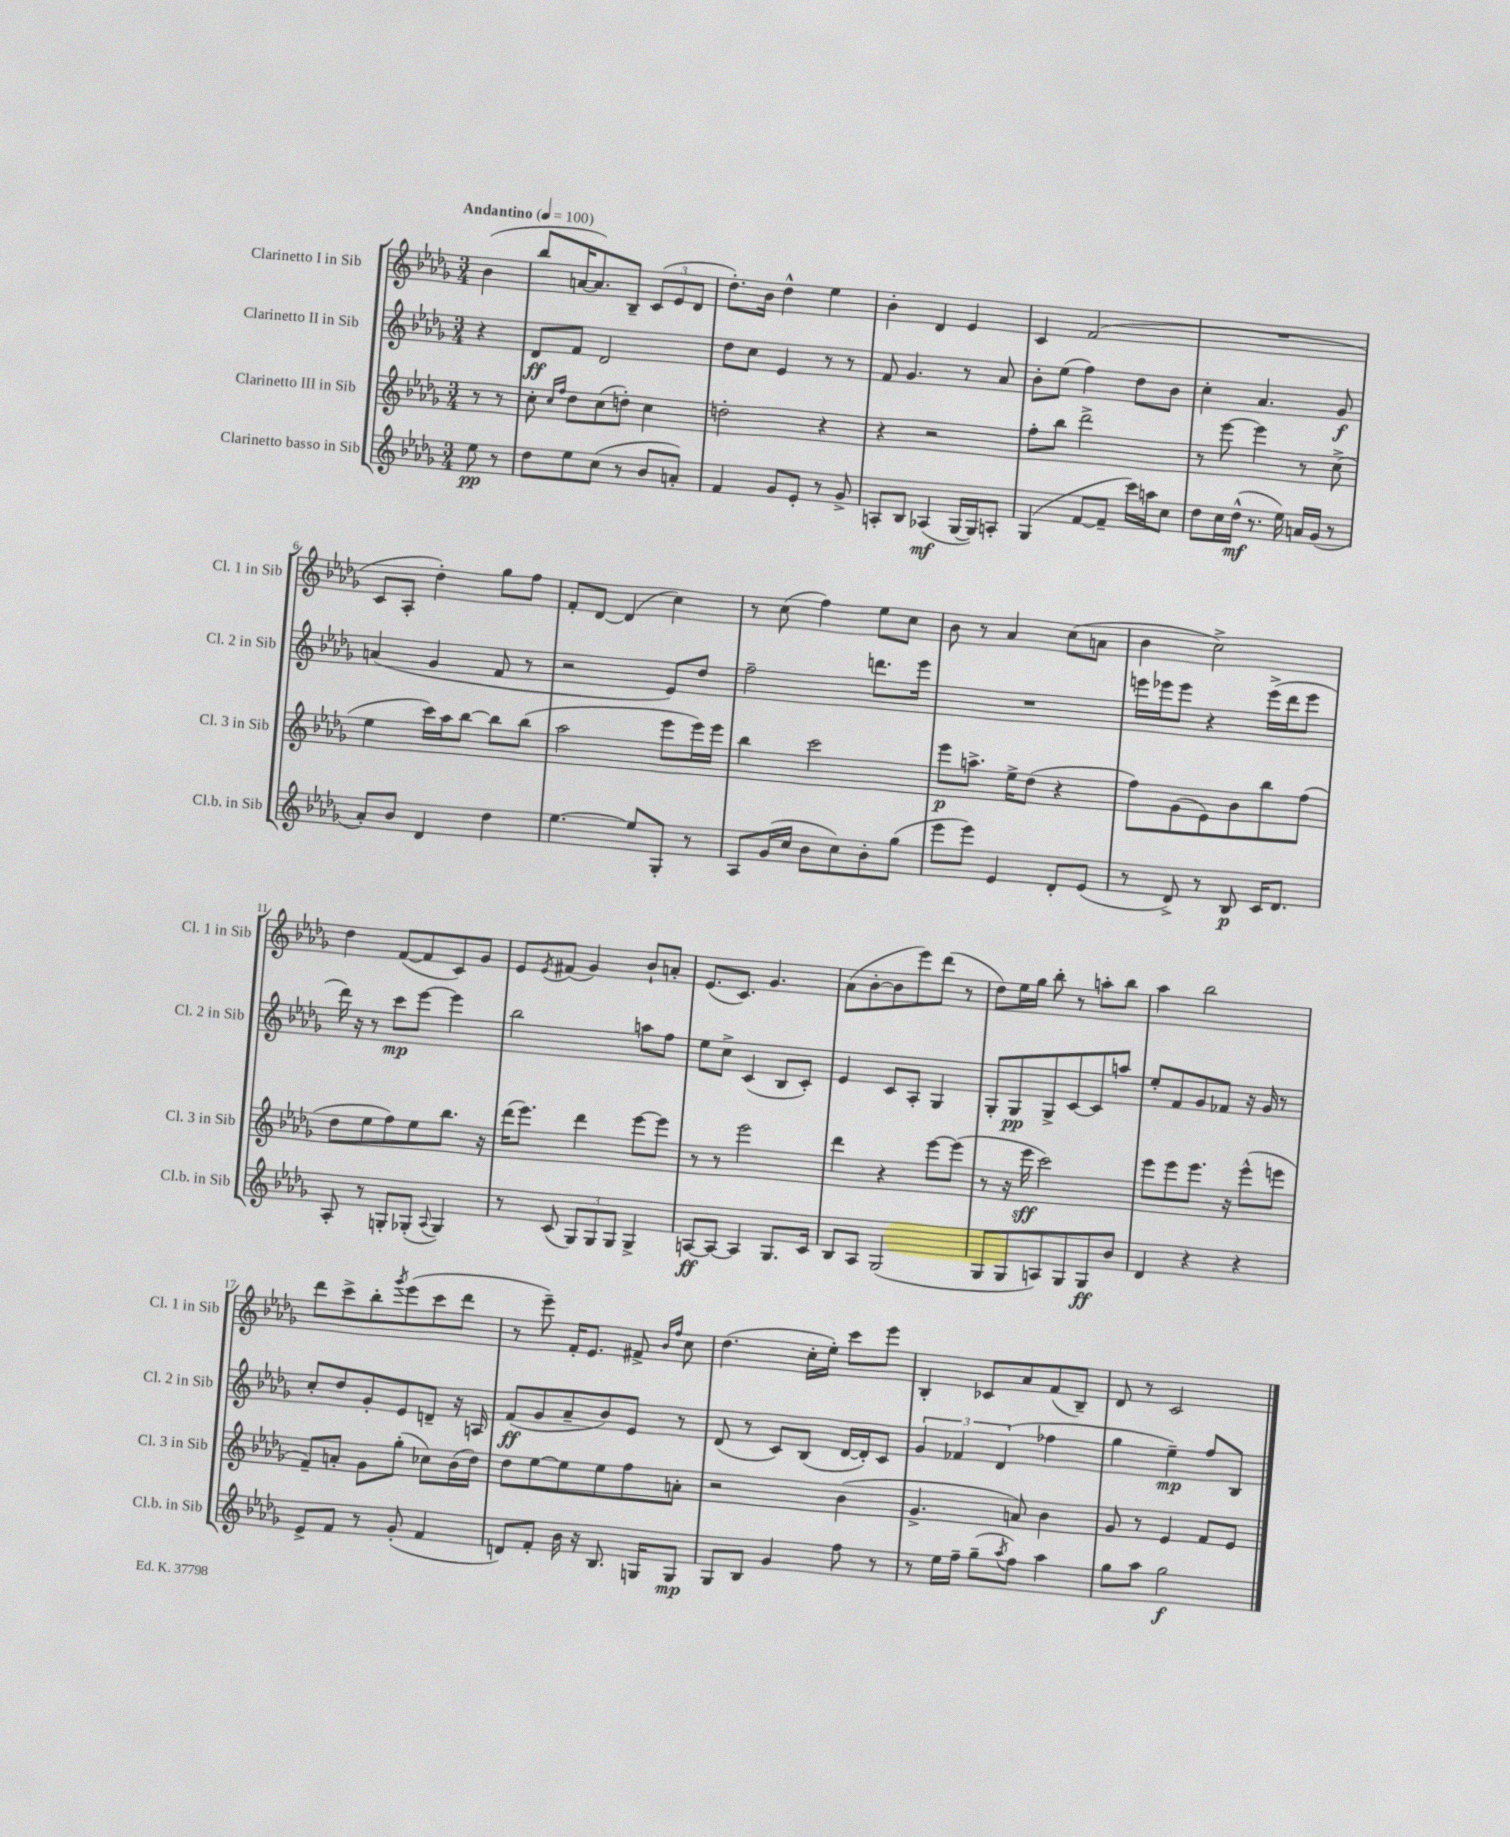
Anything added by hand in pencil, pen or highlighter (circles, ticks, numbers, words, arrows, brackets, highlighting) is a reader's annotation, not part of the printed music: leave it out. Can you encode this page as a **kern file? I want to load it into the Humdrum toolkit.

**kern	**kern	**kern	**kern
*staff4	*staff3	*staff2	*staff1
*clefG2	*clefG2	*clefG2	*clefG2
*k[b-e-a-d-g-]	*k[b-e-a-d-g-]	*k[b-e-a-d-g-]	*k[b-e-a-d-g-]
*M3/4	*M3/4	*M3/4	*M3/4
*MM100	*MM100	*MM100	*MM100
8ee-	8r	4r	(4b-
8r	8r	.	.
=	=	=	=
8dd-	8cc'	8d-	8bb-
.	16qqcc	.	.
.	16qqff	.	.
8ee-	8dd-	8f	[16a
.	.	.	8.a])
(8cc	(8cc	2d-	.
8r	8dd')	.	8B-~
8b-	4cc	.	(12c
.	.	.	12e-
8a')	.	.	.
.	.	.	12d-
=	=	=	=
4f	2dd'	8dd-	8.dd-')
.	.	8cc	.
.	.	.	16b-
8g-	.	4e-	4dd-^^
8e-'	.	.	.
8r	4r	8r	4ee-
8g-^	.	8r	.
=	=	=	=
8A'	4r	8f	4b-'
8B-	.	4.g-	.
(4A-	2r	.	4d-
[16G-	.	8r	4e-
16G-])	.	.	.
8A'	.	8a-	.
=	=	=	=
(4G-	8ff'	8b-'	4c
.	8bb-	(8ee-	.
[8f	2ddd-^	4ff)	(2f
8f~]	.	.	.
16ccc)	.	8dd-	.
16aa	.	.	.
8cc	.	8b-	.
=	=	=	=
8dd-	8r	4cc'	2.r
16cc	[8eee-	.	.
(16dd-^^	.	.	.
8.r	4eee-]	4.a-	.
16ee-)	.	.	.
16a	8r	.	.
(16g-	.	.	.
8r	(8cc^	8g-	.
=	=	=	=
8a-')	4ee-	(4a	8c
8b-	.	.	8A-'
4d-	16ccc)	4g-	4dd-')
.	16aa-	.	.
.	[8bb-	.	.
4dd-	8bb-]	8f	8gg-
.	(8bb-	8r	8ff
=	=	=	=
[4.ee-	2aa-	2r	8f'
.	.	.	[8d-
.	.	.	(4d-]
8ee-]	.	.	.
8G-'	8eee-	8e-)	4cc)
8r	16eee-)	8dd-	.
.	16eee-	.	.
=	=	=	=
8A-	4bb-	2ff~	8r
(16g-	.	.	(8cc
16cc	.	.	.
8b-	2ccc	.	4ff)
8cc)	.	.	.
8b-'	.	8.ddd	8ee-
(8gg-	.	.	8cc
.	.	16eee-	.
=	=	=	=
8eee-	8eee-	2.r	8b-
8eee-)	8.aa^	.	8r
4e-	.	.	4a-
.	16ee-^	.	.
.	(8dd-	.	.
8d-'	4r	.	(8cc
(8e-	.	.	8a
=	=	=	=
8r	8ff)	16eee	4b-
.	.	16eee-	.
8d-^)	(8g-	8eee-	.
8r	8e-)	4r	2cc^)
8B-	8b-	.	.
16c	8bb-	(16eee-^	.
8.d-	.	16ddd-	.
.	(8ff	8eee-	.
=	=	=	=
8A-'	8dd-	16ddd-)	4dd-
.	.	16r	.
8r	8ee-	8r	.
8G'	8ff)	8ccc	([8f
(8G-'	8ee-	[8eee-	8f]
8qqA-	.	.	.
4G-)	8.bb-	4eee-]	8c)
.	.	.	8g-
.	16r	.	.
=	=	=	=
8r	(16ddd-	2bb-	8e-
.	8.eee-)	.	.
.	.	.	8qe-
(8c	.	.	(8f#
12G-)	4ddd-	.	4g-)
12G-	.	.	.
12G-	.	.	.
4G-^	[8eee-	8aa	8b-`
.	8eee-]	8ff	8a'
=	=	=	=
[8A	8r	8ee-	(8.e-
8A_	8r	8cc^	.
.	.	.	8.c)
4A]	2eee-	(4c	.
.	.	.	4.g-
8.G-	.	8B-	.
.	.	8c')	.
16c	.	.	.
=	=	=	=
8B-	4ddd-	4e-	(8a-
8A-	.	.	[8b-'
(2G-	4r	8c	8b-]
.	.	8A-'	8eee-)
.	[8eee-	4G-	(8ddd-
.	(8eee-]	.	8r
=	=	=	=
8G-	8r	8G-'	8dd-)
8G-	16r	8G-	16ee-
.	16eee-	.	16gg-
8A)	2ccc)	8G-^	8bb-'
8G-	.	[8c	8r
8G-	.	8c]	8aa'
8b-	.	8aa	8bb-
=	=	=	=
4d-	8eee-	8ee-'	4aa-
.	8eee-	8f	.
4r	8.eee-	8g-	2bb-
.	.	8f-	.
.	16r	.	.
4r	(8eee-^^	16r	.
.	.	16g-	.
.	8eee	8r	.
=	=	=	=
8e-^	8f~)	8cc'	8ddd-
8f	8a'	8dd-	8ccc^
8r	8g-	8g-'	8bb-'
.	.	.	8qggg-
(8g-'	(8gg-'	8e-	(8eee-
4f	8cc-)	8d~	8ccc
.	(16b-	16r	8ddd-
.	16dd-)	16A	.
=	=	=	=
8d)	8dd-	(8f	8r
8f'	[8ee-	8g-	8eee-~)
16b-	8ee-]	8a-~	16f'
16r	.	.	8.e-
8.B-	8ee-	8b-)	.
.	8ff	8e-	8f#^
16G	.	.	.
.	.	.	16qqb-
.	.	.	16qqff
8G	8a'	8r	8cc
=	=	=	=
8G-	2r	(8d-	(4.dd-
8B-	.	8r	.
4g-	.	8c)	.
.	.	(8B-	16cc'
.	.	.	16ee-')
8ff	(4b-	[16d-	8ccc
.	.	16d-'])	.
8r	.	8c	8eee-
=	=	=	=
8r	4.g-^	6g-	4B-'
16ee-	.	.	.
.	.	6f-	.
16ff~	.	.	.
(8gg-~	.	.	8c-
.	.	(6d-	.
8qaa-	.	.	.
8ff)	8a)	.	8a-
4aa-	4b-	4ff-	(8f
.	.	.	8B-~)
=	=	=	=
8gg-	8g-	4gg-	8d-
8aa-	8r	.	8r
2gg-	4e-	4ee-~)	2c
.	8f	8ff	.
.	8e-	8B-	.
==	==	==	==
*-	*-	*-	*-
